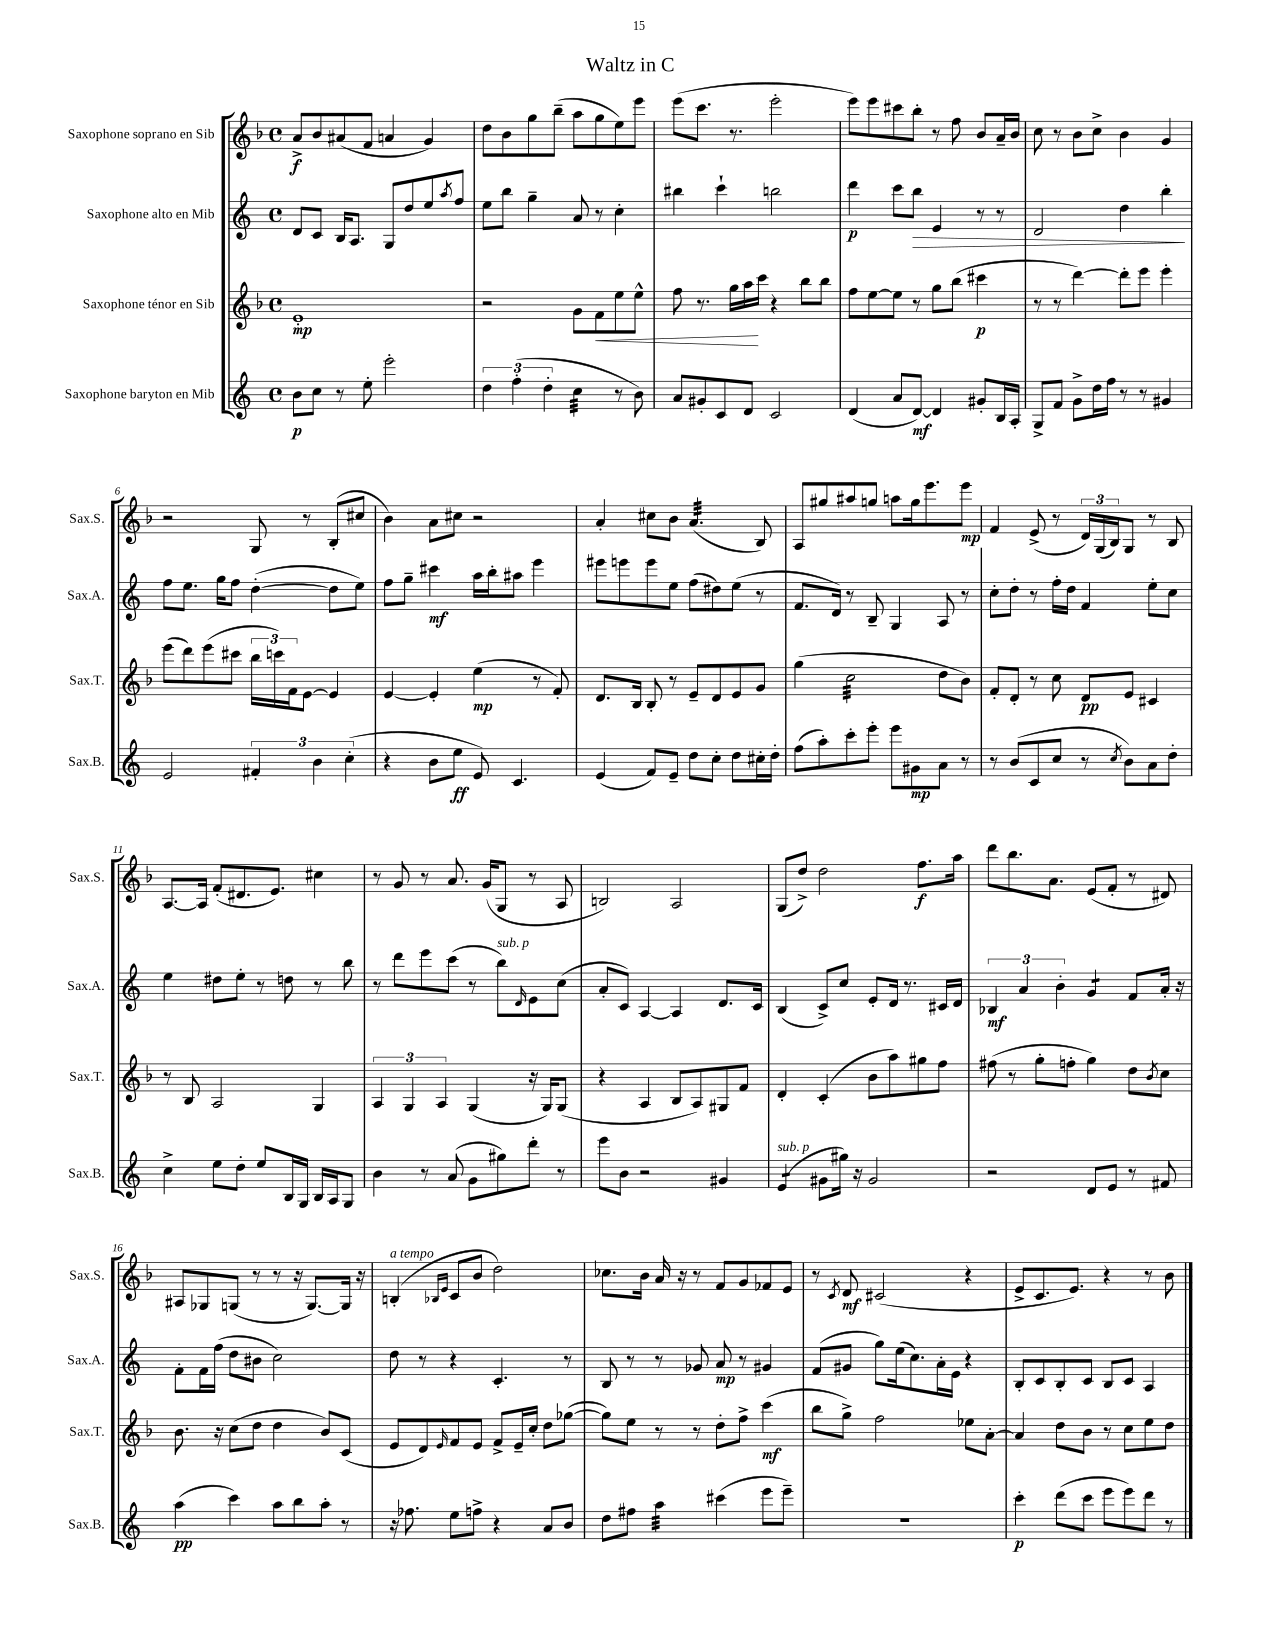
\header { title = "Waltz in C" }
<<
\new StaffGroup <<
\new Staff = "s0" \with { instrumentName = "Saxophone soprano en Sib" shortInstrumentName = "Sax.S." } {
    \clef treble \key f \major \defaultTimeSignature \time 4/4
    a'8->\f bes'8 ais'8( f'8 a'4 g'4) |
    d''8 bes'8 g''8 bes''8--( a''8 g''8 e''8) e'''8 |
    e'''8( c'''8. r8. e'''2-. |
    e'''8) e'''8 cis'''8 bes''8-. r8 f''8 bes'8 a'16-- bes'16 |
    c''8 r8 bes'8 c''8-> bes'4 g'4 |
    r2 g8 r8 bes8-.( cis''8 |
    bes'4) a'8 cis''8 r2 |
    a'4-. cis''8 bes'8 a'4.:32( bes8) |
    a8 gis''8 ais''8 g''8 a''8 g''16 e'''8. e'''8\mp |
    f'4 e'8->( r8 \tuplet 3/2 { d'16) g16( bes16) } g8 r8 bes8 |
    a8.~ a16 f'8-.( dis'8. e'8.) cis''4 |
    r8 g'8 r8 a'8. g'16( g8 r8 a8 |
    b2) a2 |
    g8( d''8->) d''2 f''8.\f a''16 |
    d'''8 bes''8. a'8. e'8( f'8-. r8 dis'8) |
    ais8 ges8 g8( r8 r8 r16 g8.~) g16 r16 |
    b4-.^\markup { \italic "a tempo" }( \grace { bes16 e'16 } c'8 bes'8 d''2) |
    ces''8. bes'16 a'16 r16 r8 f'8 g'8 fes'8 e'8 |
    r8 \acciaccatura { c'8 } d'8\mf cis'2( r4 |
    e'8-> c'8. e'8.) r4 r8 bes'8 \bar "|." |
}
\new Staff = "s1" \with { instrumentName = "Saxophone alto en Mib" shortInstrumentName = "Sax.A." } {
    \clef treble \key c \major \defaultTimeSignature \time 4/4
    d'8 c'8 b16 a8. g8 d''8 e''8 \acciaccatura { a''8 } f''8 |
    e''8 b''8 g''4-- a'8 r8 c''4-. |
    bis''4 c'''4-! b''2 |
    d'''4\p c'''8 b''8\> e'4 r8 r8 |
    d'2 d''4 b''4-.\! |
    f''8 e''8. g''16 f''8 d''4~-.( d''8 e''8) |
    f''8 g''8-- cis'''4\mf a''16 b''16-. ais''8 e'''4 |
    eis'''8 e'''8 e'''8 e''8 f''8( dis''8) e''8( r8 |
    f'8. d'16) r8 b8-- g4 a8 r8 |
    c''8-. d''8-. r8 f''16-. d''16 f'4 e''8-. c''8 |
    e''4 dis''8 e''8-. r8 d''8 r8 b''8 |
    r8 d'''8 e'''8 c'''8( r8 b''8^\markup { \italic "sub. p" }) \grace { d'16 } e'8 c''8( |
    a'8-. c'8) a4~ a4 d'8. c'16 |
    b4( c'8->) c''8 e'8-. d'16 r8. cis'16 d'16 |
    \tuplet 3/2 { bes4\mf a'4 b'4-. } g'4:8 f'8 a'16-. r16 |
    f'8-. f'16 f''16( d''8 bis'8 c''2) |
    d''8 r8 r4 c'4.-. r8 |
    b8 r8 r8 ges'8 a'8\mp r8 gis'4 |
    f'8( gis'8 g''8) e''16( c''8.) a'16-. e'16 r4 |
    b8-. c'8 b8-. c'8 b8 c'8 a4 \bar "|." |
}
\new Staff = "s2" \with { instrumentName = "Saxophone ténor en Sib" shortInstrumentName = "Sax.T." } {
    \clef treble \key f \major \defaultTimeSignature \time 4/4
    e'1-.\mp |
    r2 g'8 f'8\< e''8 e''8-^ |
    f''8 r8. g''16 a''16\! c'''16 r4 bes''8 bes''8 |
    f''8 e''8~ e''8 r8 g''8 bes''8( cis'''4\p |
    r8 r8 d'''4~) d'''8-. e'''8 e'''4-. |
    e'''8( d'''8) e'''8( cis'''8 \tuplet 3/2 { bes''16 c'''16) f'16 } e'8~ e'4 |
    e'4~ e'4-. e''4\mp( r8 f'8-.) |
    d'8. bes16 bes8-. r8 e'8-- d'8 e'8 g'8 |
    g''4( c''2:32 d''8 bes'8) |
    f'8-. d'8-. r8 c''8 d'8\pp e'8 cis'4 |
    r8 bes8 a2 g4 |
    \tuplet 3/2 { a4 g4 a4 } g4( r16 g16) g8( |
    r4 a4 bes8 a8) gis8 f'8 |
    d'4-. c'4-.( bes'8 a''8) gis''8 f''8 |
    fis''8( r8 g''8-. f''8-. g''4) d''8 \acciaccatura { bes'8 } c''8 |
    bes'8. r16 c''8( d''8 d''4 bes'8) c'8( |
    e'8 d'8) \grace { e'16 } f'8 e'8 f'8-> e'16-- c''16-. d''8 ges''8~( |
    ges''8) e''8 r8 r8 d''8-. f''8-> c'''4\mf( |
    bes''8 g''8->) f''2 ees''8 a'8~-. |
    a'4 d''8 bes'8 r8 c''8 e''8 d''8 \bar "|." |
}
\new Staff = "s3" \with { instrumentName = "Saxophone baryton en Mib" shortInstrumentName = "Sax.B." } {
    \clef treble \key c \major \defaultTimeSignature \time 4/4
    b'8\p c''8 r8 e''8-. e'''2-. |
    \tuplet 3/2 { d''4 f''4-.( d''4-. } c''4:32 r8 b'8) |
    a'8 gis'8-. c'8 d'8 c'2 |
    d'4( a'8 d'8~\mf) d'4 gis'8-. b16 a16-. |
    g8-> f'8 g'8-> d''16 f''16 r8 r8 gis'4 |
    e'2 \tuplet 3/2 { fis'4-. b'4 c''4-.( } |
    r4 b'8 e''8\ff e'8) c'4. |
    e'4( f'8) e'8-- d''8 c''8-. d''8 cis''16-. d''16-. |
    f''8( a''8-.) c'''8-. e'''8-. e'''8 gis'8\mp a'8 r8 |
    r8 b'8( c'8 c''8 r8 \acciaccatura { c''8 } b'8) a'8 d''8-. |
    c''4-> e''8 d''8-. e''8 b16 g16 b16 a16 g8 |
    b'4 r8 a'8( g'8 gis''8) d'''8-. r8 |
    e'''8 b'8 r2 gis'4 |
    e'4:8^\markup { \italic "sub. p" }( gis'8 gis''16) r16 gis'2 |
    r2 d'8 e'8 r8 fis'8 |
    a''4\pp( c'''4) a''8 b''8 a''8-. r8 |
    r16 fes''8. e''8 f''8-> r4 a'8 b'8 |
    d''8 fis''8 a''4:32 cis'''4( e'''8 e'''8--) |
    R1 |
    c'''4-.\p d'''8( c'''8 e'''8 e'''8) d'''8 r8 \bar "|." |
}
>>
>>
